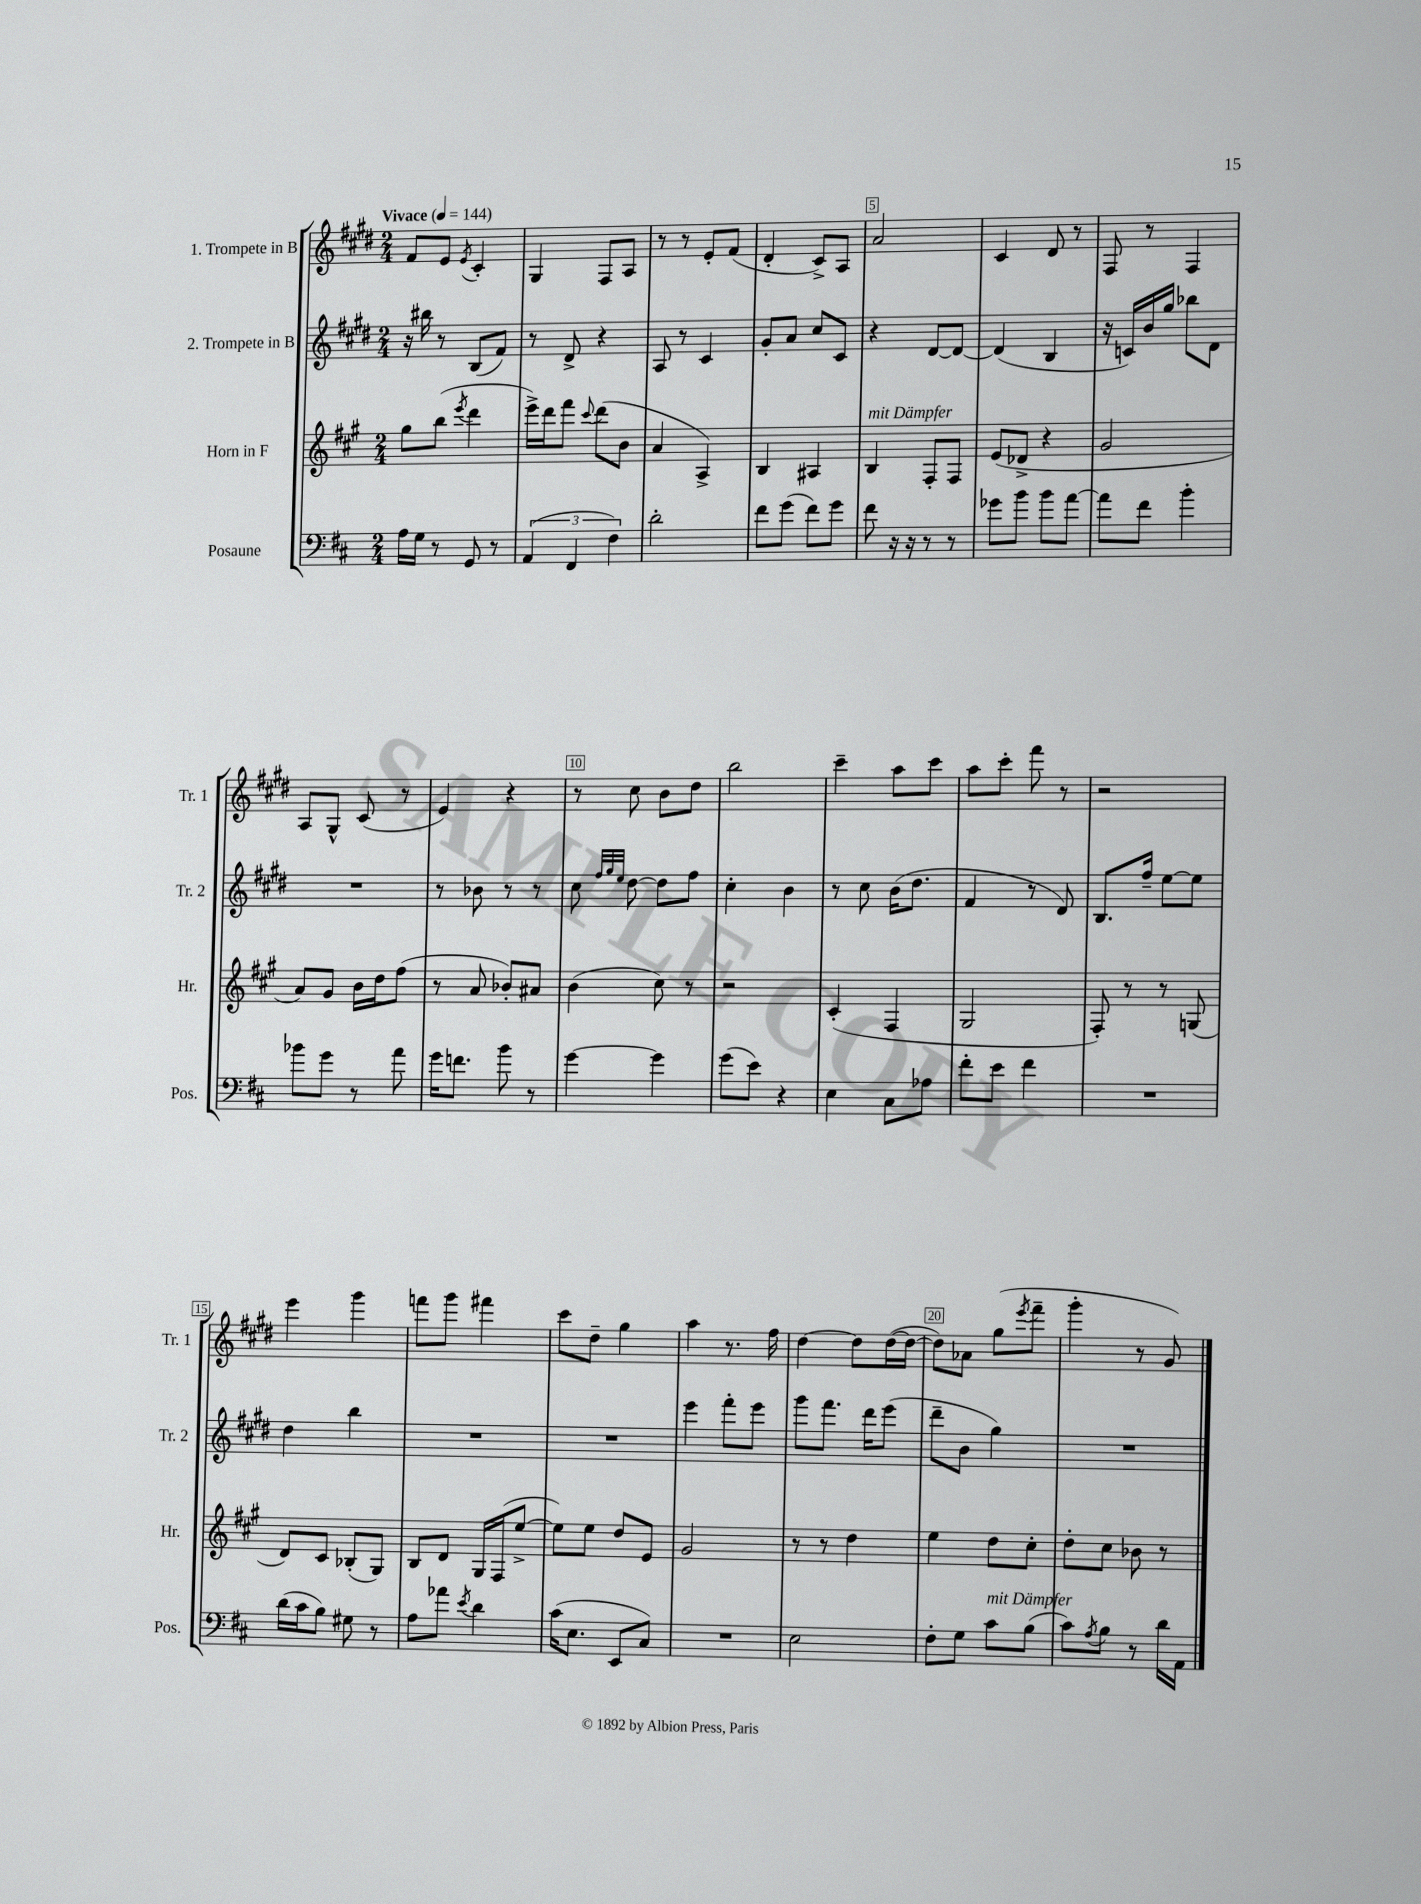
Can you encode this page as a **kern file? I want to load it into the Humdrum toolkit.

**kern	**kern	**kern	**kern
*staff4	*staff3	*staff2	*staff1
*clefF4	*clefG2	*clefG2	*clefG2
*k[f#c#]	*k[f#c#g#]	*k[f#c#g#d#]	*k[f#c#g#d#]
*M2/4	*M2/4	*M2/4	*M2/4
*MM144	*MM144	*MM144	*MM144
16A\LL	8gg#\L	16r	8f#/L
16G\JJ	.	16bb#\	.
8r	(8bb\J	8r	8e/J
.	8qeee/	.	8qe/
8GG/	4ddd\	(8B/L	4c#'/
8r	.	8f#/J)	.
=	=	=	=
(6AA/	16eee^\LL)	8r	4G#/
.	16ddd\J	.	.
.	8fff#\J	8d#^/	.
6FF#/	.	.	.
.	8qqccc#/	.	.
.	(8ddd\L	4r	8F#/L
6F#\)	.	.	.
.	8b\J	.	8A/J
=	=	=	=
2d'\	4a/	8A/	8r
.	.	8r	8r
.	4A^/)	4c#/	8e'/L
.	.	.	(8f#/J
=	=	=	=
8f#\L	4B/	8g#'/L	4d#'/
(8g\J	.	8a/J	.
8f#\L)	4A#/	8cc#/L	8c#^/L)
8g\J	.	8c#/J	8A/J
=	=	=	=
8f#\	4B/	4r	2a/
16r	.	.	.
16r	.	.	.
8r	8F#'/L	[8d#/L	.
8r	8F#/J	8d#/_J	.
=	=	=	=
8g-\L	(8e/L	(4d#/]	4c#/
8b\J	8d-^/J	.	.
8b\L	4r	4B/	8d#/
[8a\J	.	.	8r
=	=	=	=
8a\]L	2g#/	16r	8F#/
.	.	16c/LL)	.
8f#\J	.	16b/	8r
.	.	16gg#/JJ	.
4b'\	.	8bb-\L	4F#/
.	.	8d#\J	.
=	=	=	=
8b-\L	8a/L)	2r	8A/L
8g\J	8g#/J	.	8G#^^/J
8r	16b\LL	.	(8c#/
.	16dd\J	.	.
8a\	(8ff#\J	.	8r
=	=	=	=
16g\LK	8r	8r	4e/)
8.f\J	.	.	.
.	8a/	8b-\	.
8b\	8b-'/L)	8r	4r
8r	8a#/J	8r	.
=	=	=	=
[4g\	(4b\	8cc#\	8r
.	.	32qqff#/LLL	.
.	.	32qqgg#/	.
.	.	32qqee/JJJ	.
.	.	[8dd#\	8cc#\
4g\]	8cc#\)	8dd#\]L	8b\L
.	8r	8ff#\J	8dd#\J
=	=	=	=
(8g\L	2r	4cc#'\	2bb\
8e\J)	.	.	.
4r	.	4b\	.
=	=	=	=
4E\	(4c#'/	8r	4ccc#~\
.	.	8cc#\	.
8C#\L	4F#/	(16b\LK	8aa\L
.	.	8.dd#\J	.
8A-\J	.	.	8ccc#\J
=	=	=	=
8f#'\L	2G#/	4f#/	8aa\L
8e\J	.	.	8ccc#'\J
4f#\	.	8r	8fff#\
.	.	8d#/)	8r
=	=	=	=
2r	8F#'/)	8.B/L	2r
.	8r	.	.
.	.	16ff#~/Jk	.
.	8r	[8ee\L	.
.	(8G/	8ee\]J	.
=	=	=	=
(16d\LL	8d/L)	4dd#\	4eee\
16c#\J	.	.	.
8B\J)	8c#/J	.	.
8G#\	(8B-'/L	4bb\	4ggg#\
8r	8G#/J)	.	.
=	=	=	=
8A\L	8B/L	2r	8fff\L
8a-\J	8d/J	.	8ggg#\J
8qe/	.	.	.
4d\	16G#/LL	.	4fff#\
.	(16F#/J	.	.
.	[8ee^/J	.	.
=	=	=	=
(16c#\LK	8ee\]L)	2r	8ccc#\L
8.E\J	.	.	.
.	8ee\J	.	8dd#~\J
8EE/L	8dd/L	.	4gg#\
8C#/J)	8e/J	.	.
=	=	=	=
2r	2g#/	4eee\	4aa\
.	.	8fff#'\L	8.r
.	.	8eee\J	.
.	.	.	16ff#\
=	=	=	=
2E\	8r	8ggg#\L	[4dd#\
.	8r	8.fff#\J	.
.	4dd\	.	8dd#\]L
.	.	16ddd#\LK	.
.	.	(8eee\J	([16dd#\L
.	.	.	16dd#\_JJ
=	=	=	=
8F#'\L	4ee\	8ddd#~\L	8dd#\]L)
8G\J	.	8b\J	8a-\J
8c#\L	8dd\L	4gg#\)	(8gg#\L
.	.	.	8qeee/
(8B\J	8cc#'\J	.	8fff#~\J
=	=	=	=
8c#\L)	8dd'\L	2r	4ggg#'\
8qA/	.	.	.
8B\J	8cc#\J	.	.
8r	8b-\	.	8r
16d\LL	8r	.	8g#/)
16AA\JJ	.	.	.
==	==	==	==
*-	*-	*-	*-
